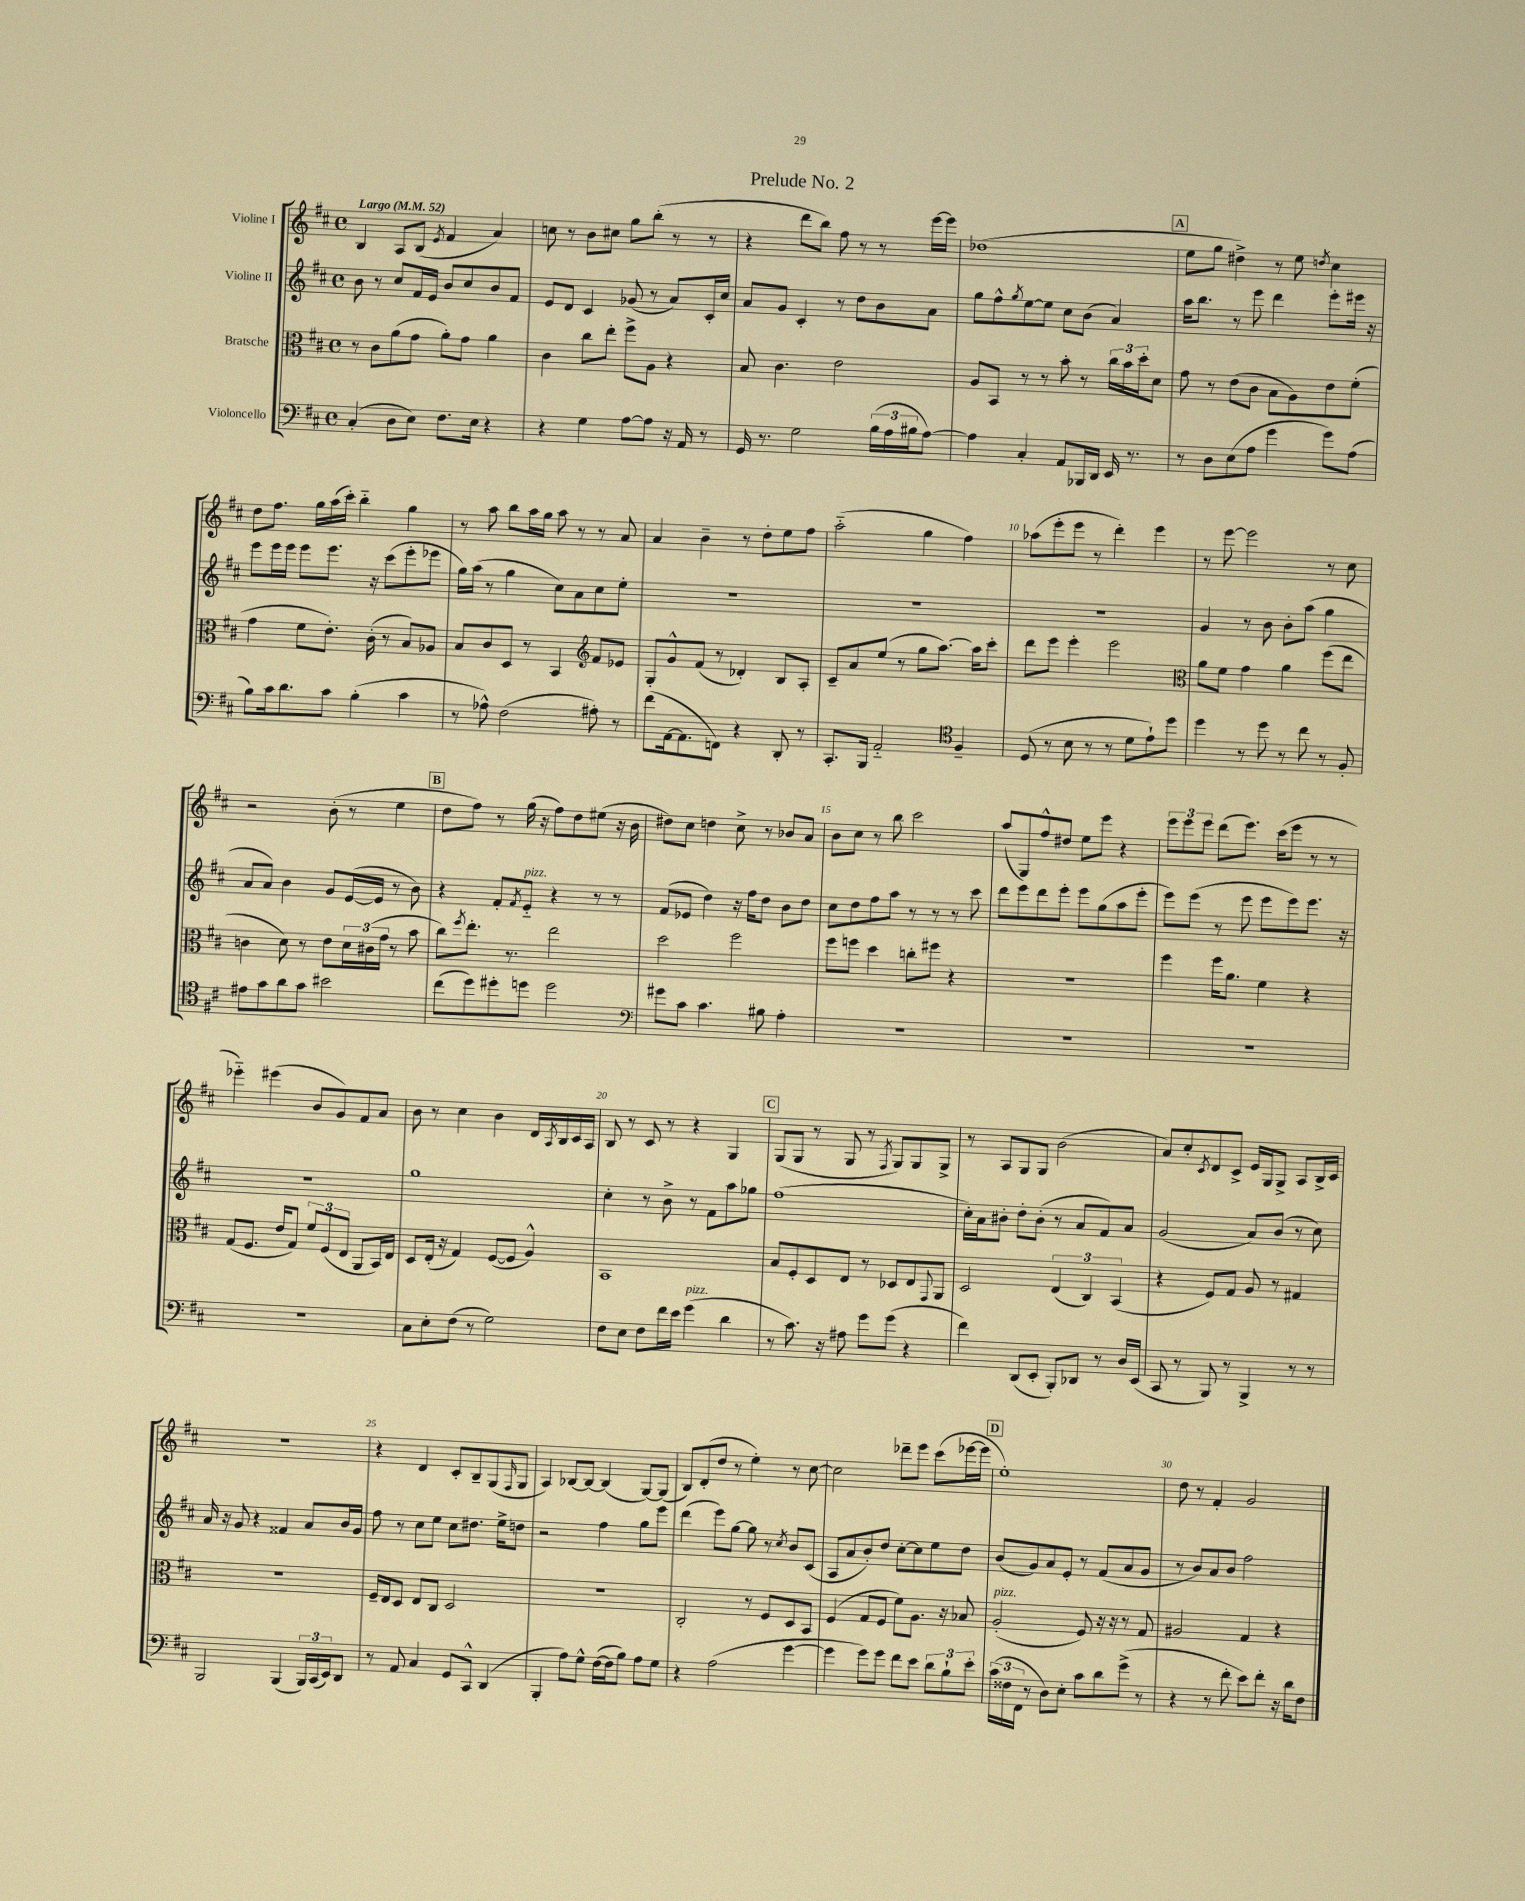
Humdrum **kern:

**kern	**kern	**kern	**kern
*staff4	*staff3	*staff2	*staff1
*clefF4	*clefC3	*clefG2	*clefG2
*k[f#c#]	*k[f#c#]	*k[f#c#]	*k[f#c#]
*M4/4	*M4/4	*M4/4	*M4/4
*met(c)	*met(c)	*met(c)	*met(c)
*MM52	*MM52	*MM52	*MM52
(4C#'	8r	8b	4B
.	8c#	8r	.
8D	(8a	8cc#	8A
8E)	8g	16f#	(8B
.	.	16e	.
.	.	.	8qe
8.F#	8a')	8b	4f#
.	8g	8cc#	.
16E	.	.	.
4r	4a	8b	4a)
.	.	8f#	.
=	=	=	=
4r	4c#	8e	8cc
.	.	8d	8r
4G	8cc#	4c#	8b
.	8ee'	.	8cc#
[8A	8ff#^	(8g-	8gg
8A]	8A	8r	(8bb'
16r	4r	8a)	8r
16AA	.	.	.
8r	.	16c#'	8r
.	.	16cc#	.
=	=	=	=
16GG	8B	8a	4r
8.r	.	.	.
.	4.c#	8g	.
2G	.	4c#'	8ddd
.	.	.	8bb)
.	2e	8r	8ff#
.	.	8dd	8r
(24B	.	8b	8r
24A	.	.	.
24B#	.	.	.
[8A)	.	8a	[16eee
.	.	.	16eee]
=	=	=	=
4A]	8A	8gg	(1dd-
.	8BB	8ff#^^	.
.	.	8qgg	.
4C#'	8r	[8ee	.
.	8r	8ee]	.
8AA	8b'	8cc#	.
16BBB-	8r	(8b	.
16DD	.	.	.
16EE	24cc#	4a)	.
.	24b	.	.
8.r	.	.	.
.	24dd'	.	.
.	8d	.	.
=	=	=	=
8r	8g	16aa	8ee
.	.	8.bb	.
8D	8r	.	8gg
(8E	(8e	8r	4dd#^)
8A	8c#	8eee	.
4g	8B	4ddd	8r
.	8A)	.	8ee
.	.	.	8qdd
8g)	8e	8eee'	4cc#
(8A	(8f#'	16eee#	.
.	.	16r	.
=	=	=	=
8B)	4g	8eee	8dd
16c#	.	16eee	8.ff#
8.d	.	16eee	.
.	8f#	8eee	.
.	.	.	16gg
8c#	8.e')	8.eee	(16aa
.	.	.	16ccc#')
(4B'	.	.	4bb'~
.	(16c#'	16r	.
.	8r	(8ccc#	.
4c#	8B)	8eee'	4gg
.	8A-	8eee-	.
=	=	=	=
8r	8B	16gg)	8r
.	.	(16aa	.
8A-^^)	8c#	8r	8aa
(2F#	8D	4gg	8bb
.	8r	.	16aa
.	.	.	16gg
.	4BB	8cc#)	8aa
.	.	8a	8r
*	*clefG2	*	*
8A#')	8f#	8cc#	8r
8r	8e-	8ee'	8a
=	=	=	=
(8f#	8G'	1r	4a
[16AA	8g^^	.	.
8.AA]	.	.	.
.	(8f#	.	4b~
8FF)	8r	.	.
4r	4d-')	.	8r
.	.	.	8dd'
8DD'	8B	.	8ee
8r	8A'	.	8ff#
=	=	=	=
8.CC#'	8c#~	1r	(2aa'~
.	8a	.	.
16BBB	.	.	.
2AA'~	(8ee	.	.
.	8r	.	.
.	8gg	.	4gg
.	[8.aa)	.	.
*clefC4	*	*	*
4F#~	.	.	4ff#)
.	16aa]	.	.
.	8ccc#'	.	.
=	=	=	=
(8D	8ddd	1r	(8aa-
8r	8eee	.	8eee'
8B	4eee'	.	8eee
8r	.	.	8r
8r	2eee	.	4ddd')
8d	.	.	.
8e`)	.	.	4eee
8dd	.	.	.
=	=	=	=
*	*clefC3	*	*
4dd	8a	4g	8r
.	8f#	.	[8eee
8r	4g	8r	2eee]
8dd	.	8b	.
8r	4a	8b'	.
8cc#	.	(8aa	.
8r	(8ff#	4gg	8r
8F#'	8ee	.	8cc#
=	=	=	=
8e#	4c	8a	2r
8g	.	8a)	.
8a	8d)	4b	.
8g	8r	.	.
2b#	8e	8g	(8b'
.	24d	([16e	8r
.	(24c#	.	.
.	.	16e]	.
.	24g	.	.
.	8r	8r	4ee
.	8b	8b)	.
=	=	=	=
(8cc#	8cc#)	4r	8dd
.	8qff#	.	.
8dd)	8.ee'	.	8ff#)
8dd#'	.	8f#'	8r
.	8.r	.	.
.	.	8qf#	.
8dd	.	8e'~	(16gg
.	.	.	16r
2dd	2ee	4r	8ff#)
.	.	.	8dd
.	.	8r	(8ee#
.	.	8r	16r
.	.	.	16b
=	=	=	=
*clefF4	*	*	*
8g#	2dd	(8f#	8dd#)
8c#	.	8e-	8cc#
4.c#	.	4dd)	4dd
.	2ff#	16r	8cc#^
.	.	16ff#	.
8B#	.	8dd	8r
4A'	.	8b	8b-
.	.	8dd	8a
=	=	=	=
1r	8ff#	8cc#	8b
.	8ff	8dd	8cc#
.	4dd	8ff#	8r
.	.	8aa	8bb
.	8cc'	8r	2ccc#
.	8ff#	8r	.
.	4r	8r	.
.	.	8ccc#	.
=	=	=	=
1r	1r	8ddd	(8aa
.	.	8eee	8G)
.	.	8ddd	8ff#^^
.	.	8eee'	8dd#
.	.	8eee	8ee
.	.	(8gg	8eee
.	.	8aa	4r
.	.	8eee'	.
=	=	=	=
1r	4ff#	8eee)	12eee
.	.	.	12eee
.	.	(8eee	.
.	.	.	12eee
.	16ff#	8r	(8ddd
.	8.a	.	.
.	.	8eee	8.eee)
.	4f#	8eee	.
.	.	.	(16ccc#
.	.	8eee)	8eee
.	4r	8.eee	8r
.	.	.	8r
.	.	16r	.
=	=	=	=
1r	(8G	1r	4eee-'~)
.	8.F#	.	.
.	.	.	(4eee#
.	16e	.	.
.	8G)	.	.
.	12f#	.	8b
.	(12F#	.	.
.	.	.	8g)
.	12E	.	.
.	8AA	.	8f#
.	16BB)	.	8a
.	16E	.	.
=	=	=	=
8C#	8D	1gg	8b
8E'	(16E'	.	8r
.	16r	.	.
(8F#	4G)	.	4cc#
8r	.	.	.
2G)	([8F#	.	4b
.	8F#]	.	.
.	4A^^)	.	16d
.	.	.	8qA
.	.	.	16B
.	.	.	16c#
.	.	.	16A
=	=	=	=
8F#	1BB	4cc#'	8B
8E	.	.	8r
8F#	.	8r	8c#
16f#	.	8b^	8r
16e	.	.	.
(4g	.	8r	4r
.	.	8f#	.
4d	.	8aa	4G
.	.	8gg-	.
=	=	=	=
8r	8B	(1ff#	(8G
8.c#)	8F#'	.	8G
.	8D	.	8r
16r	.	.	.
8A#	8E	.	8G
8g	8r	.	8r
.	.	.	8qF#
(8g	8D-	.	8G)
4r	8E	.	8G
.	8qqGG	.	.
.	8AA	.	8G^
=	=	=	=
4f#)	2D	16cc#')	8r
.	.	16a	.
.	.	8b#'	8A
(8DD	.	8dd'	8G
8EE'	.	(8b#'	8G
8BBB')	(6E	8r	(2b
8DD-	.	8a	.
.	6C#)	.	.
8r	.	8f#)	.
.	(6BB	.	.
16D	.	8a	.
(16EE	.	.	.
=	=	=	=
8CC#	4r	(2g	8a)
8r	.	.	8cc#'
.	.	.	8qc#
8BBB)	8F#)	.	8d
8r	8G	.	8c#^
4BBB^	8A	8a)	16e
.	.	.	16G
.	8r	(8b	8G^
8r	4G#	8r	8A
8r	.	8cc#)	16B^
.	.	.	16c#
=	=	=	=
2BBB	1r	16a	1r
.	.	16r	.
.	.	8g	.
.	.	4r	.
(4BBB	.	4f##	.
24BBB)	.	8a	.
(24CC#	.	.	.
24EE)	.	.	.
8DD	.	16b	.
.	.	16g	.
=	=	=	=
8r	16F#~	8ff#	4r
.	16E	.	.
8AA	8D	8r	.
4C#	8E	8cc#	4d
.	8C#	8ee	.
8GG	2D	8cc#	8c#'
8CC#^^	.	8.dd#	8B~
(4DD	.	.	(8G
.	.	16ee^	.
.	.	.	16qqF#
.	.	8dd	8G
=	=	=	=
4BBB'	1r	2r	4A)
8A)	.	.	[8B-
8G^^	.	.	8B-_
([16F#	.	4ff#	(4B-]
16F#]	.	.	.
8B)	.	.	.
8A	.	8gg	[8G)
8G	.	8eee	(8G]
=	=	=	=
4r	2C#'	(4ddd	8B)
.	.	.	(8d'
(2A	.	8eee)	8dd
.	.	[8gg	8r
.	8r	8gg]	4ee')
.	8F#	8r	.
.	.	8qcc#	.
[4g	8D	8b	8r
.	8BB	(8c#	[8cc#
=	=	=	=
4g]	(4F#	8A	2cc#]
.	.	8a	.
8g)	8G	8b')	.
8g	8F#	8dd	.
8f#	8f#)	[8cc#'	8ddd-~
8e	8.A	8cc#]	8eee
12d	.	8ee	(8ccc#
.	16r	.	.
12B`	.	.	.
.	8B-	8dd	[16eee-
12e'	.	.	.
.	.	.	16eee-]
=	=	=	=
(24c#	(2A'	(8b	1ee')
24F##	.	.	.
24FF#	.	.	.
8r	.	8g)	.
8D)	.	8a	.
8E'	.	8e'	.
8c#	8F#)	8r	.
8d	16r	(8f#	.
.	16r	.	.
(8g^	8r	8a	.
8r	8G	8g	.
=	=	=	=
4r	2A#	8r	8dd
.	.	8b)	8r
8r	.	8a	4f#'
8f#'	.	8b	.
8e)	4G	2ff#	2g
8f#'	.	.	.
16r	4r	.	.
16d	.	.	.
8F#	.	.	.
==	==	==	==
*-	*-	*-	*-
